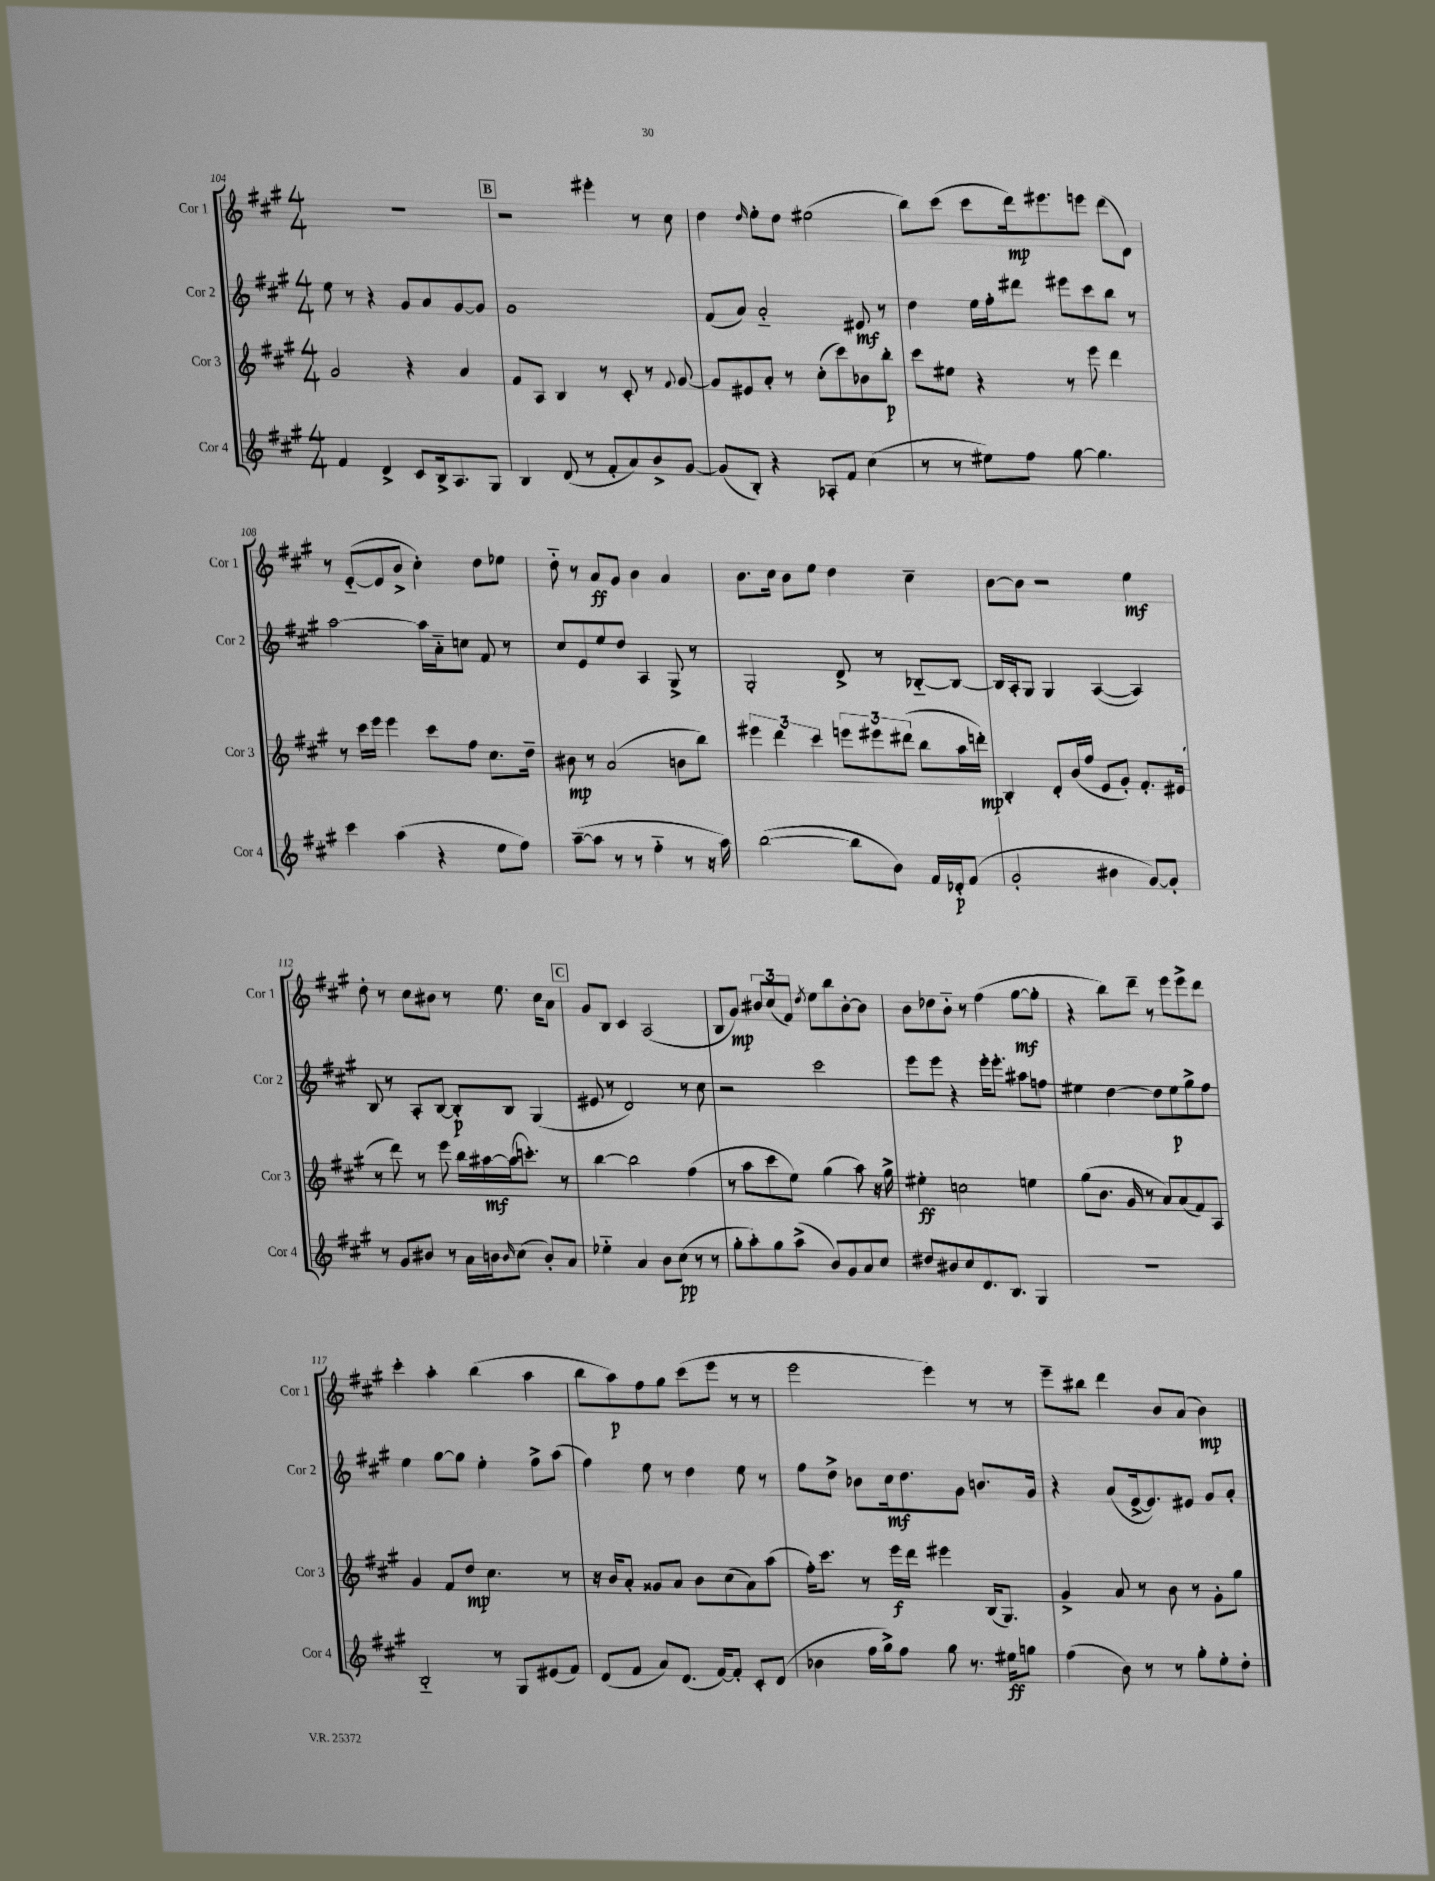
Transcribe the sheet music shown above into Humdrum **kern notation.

**kern	**dynam	**kern	**dynam	**kern	**dynam	**kern	**dynam
*part4	*part4	*part3	*part3	*part2	*part2	*part1	*part1
*staff4	*staff4	*staff3	*staff3	*staff2	*staff2	*staff1	*staff1
*I"Cor 4	*	*I"Cor 3	*	*I"Cor 2	*	*I"Cor 1	*
*I'Cor 4	*	*I'Cor 3	*	*I'Cor 2	*	*I'Cor 1	*
*clefG2	*	*clefG2	*	*clefG2	*	*clefG2	*
*k[f#c#g#]	*	*k[f#c#g#]	*	*k[f#c#g#]	*	*k[f#c#g#]	*
*M4/4	*	*M4/4	*	*M4/4	*	*M4/4	*
=104	=104	=104	=104	=104	=104	=104	=104
4f#/	.	2g#/	.	8ee\	.	1r	.
.	.	.	.	8r	.	.	.
4d^/	.	.	.	4r	.	.	.
8c#/L	.	4r	.	8g#/L	.	.	.
16B^/k	.	.	.	8a/	.	.	.
8.A/	.	.	.	.	.	.	.
.	.	4a/	.	[8g#/	.	.	.
8G#/J	.	.	.	8g#/J]	.	.	.
!!LO:REH:place=s1:t=B
=105	=105	=105	=105	=105	=105	=105	=105
4B/	.	8f#/L	.	1g#	.	2r	.
.	.	8A/J	.	.	.	.	.
(8d/	.	4B/	.	.	.	.	.
8r	.	.	.	.	.	.	.
8f#'/L	.	8r	.	.	.	4eee#X'\	.
8a/)	.	8c#'/	.	.	.	.	.
8b^/	.	8r	.	.	.	8r	.
.	.	8qqf#/	.	.	.	.	.
[8g#/J	.	[8g#/	.	.	.	8cc#\	.
=106	=106	=106	=106	=106	=106	=106	=106
(8g#/L]	.	8g#/L]	.	(8f#/L	.	4dd\	.
8B'/J)	.	8e#X/	.	8a/J)	.	.	.
.	.	.	.	.	.	16qqdd/	.
4r	.	8a'/J	.	2a/	.	8ee'\L	.
.	.	8r	.	.	.	8dd\J	.
8A-X'/L	.	(8cc#'\L	.	.	.	(2ee#X\	.
8f#/J	.	8ccc#\)	.	.	.	.	.
(4cc#\	.	8b-X\	.	8e#X/	mf	.	.
.	.	8bb'\J	p	8r	.	.	.
=107	=107	=107	=107	=107	=107	=107	=107
8r	.	8ccc#\L	.	4dd\	.	8bb\L)	.
8r	.	8ee#X\J	.	.	.	(8ccc#\J	.
8ee#X\L)	.	4r	.	16ee\LL	.	8ccc#\L	.
.	.	.	.	16ff#'\J	.	.	.
8ff#\J	.	.	.	8ddd#X\J	.	16ddd\k)	mp
.	.	.	.	.	.	8.eee#X\	.
[8gg#\	.	8r	.	8eee#X\L	.	.	.
4.gg#\]	.	8eee\	.	8ccc#\	.	8eeen\J	.
.	.	4ddd\	.	8bb\J	.	(8ddd\L	.
.	.	.	.	8r	.	8d\J)	.
!!LO:LB:g=z
=108	=108	=108	=108	=108	=108	=108	=108
4ccc#\	.	8r	.	[2aa\	.	8r	.
.	.	16ccc#\LL	.	.	.	([8e/L	.
.	.	16eee\JJ	.	.	.	.	.
(4aa\	.	4eee\	.	.	.	8e/]	.
.	.	.	.	.	.	8b^/J	.
4r	.	8ccc#\L	.	16aa\LL]	.	4cc#'\)	.
.	.	.	.	16a\J	.	.	.
.	.	8ff#\J	.	8ccn\J	.	.	.
8ee\L	.	8.cc#\L	.	8f#/	.	8dd\L	.
8ff#\J)	.	.	.	8r	.	8ee-X\J	.
.	.	16dd~\Jk	.	.	.	.	.
=109	=109	=109	=109	=109	=109	=109	=109
([8aa~\L	.	8b#X\	mp	8cc#/L	.	8dd\	.
8aa\J]	.	8r	.	8e/	.	8r	.
8r	.	(2a/	.	8ee/	.	8a/L	ff
8r	.	.	.	8dd/J	.	8g#/J	.
4ff#\	.	.	.	4A/	.	4b\	.
8r	.	8bn\L	.	8G#^/	.	4a/	.
16r	.	8bb\J)	.	8r	.	.	.
16aa\)	.	.	.	.	.	.	.
=110	=110	=110	=110	=110	=110	=110	=110
([2bb\	.	6eee#X\	.	2G#'/	.	8.b\L	.
.	.	6ddd\	.	.	.	.	.
.	.	.	.	.	.	16cc#\Jk	.
.	.	.	.	.	.	8b\L	.
.	.	6ccc#\	.	.	.	.	.
.	.	.	.	.	.	8ee\J	.
8bb\L]	.	12eeen\L	.	8d^/	.	4dd\	.
.	.	12eee#X\	.	.	.	.	.
8b\J)	.	.	.	8r	.	.	.
.	.	(12ddd#X\J	.	.	.	.	.
16f#/LL	.	8bb\L	.	[8B-X/L	.	4cc#~\	.
16d-X'/J	p	.	.	.	.	.	.
(8f#/J	.	16aa\L	.	8B-/J_	.	.	.
.	.	16dddn'\JJ)	mp	.	.	.	.
=111	=111	=111	=111	=111	=111	=111	=111
2g#'/	.	4B'/	.	16B-/LL]	.	[8b\L	.
.	.	.	.	16A'/J	.	.	.
.	.	.	.	8G#/J	.	8b\J]	.
.	.	8d'/L	.	4G#/	.	2r	.
.	.	(16b/L	.	.	.	.	.
.	.	16ff#/JJ	.	.	.	.	.
4b#X\	.	8e/L	.	([4A/	.	.	.
.	.	8g#'/J)	.	.	.	.	.
[8g#/L)	.	8.f#'/L	.	4A/])	.	4ee\	mf
8g#'/J]	.	.	.	.	.	.	.
.	.	(16e#X/Jk	.	.	.	.	.
!!LO:LB:g=z
=112	=112	=112	=112	=112	=112	=112	=112
8r	.	8r	.	8B/	.	8dd'\	.
8g#/L	.	8ddd\)	.	8r	.	8r	.
8b#X/J	.	8r	.	8A'/L	.	8cc#\L	.
8r	.	8eee\	.	[8B/J	.	8b#X\J	.
16a\LL	.	16bb\LL	.	8B'/L]	p	8r	.
16bn\J	.	[16aa#X\	mf	.	.	.	.
16qqb/	.	.	.	.	.	.	.
(8cc#\J	.	(16aa#\J]	.	8B/J	.	8.ee\	.
.	.	8.cccn'\J)	.	.	.	.	.
8b'/L)	.	.	.	(4G#/	.	.	.
.	.	.	.	.	.	16cc#\KL	.
8a/J	.	8r	.	.	.	8a\J	.
!!LO:REH:place=s1:t=C
=113	=113	=113	=113	=113	=113	=113	=113
4ee-X\	.	[4bb\	.	8e#X/	.	8g#/L	.
.	.	.	.	8r	.	8B/J	.
4a/	.	2bb\]	.	2d/)	.	4c#/	.
8b\L	.	.	.	.	.	(2A/	.
(8cc#\J	pp	.	.	.	.	.	.
8r	.	(4ff#\	.	8r	.	.	.
8r	.	.	.	8cc#\	.	.	.
=114	=114	=114	=114	=114	=114	=114	=114
8gg#'\L	.	8r	.	2r	.	8B/L	.
8aa'\)	.	8aa\L	.	.	.	8g#/J)	mp
8gg#\	.	8ccc#\	.	.	.	12b#X/L	.
.	.	.	.	.	.	(12cc#/	.
(8aa^\J	.	8ee\J)	.	.	.	.	.
.	.	.	.	.	.	12f#/J)	.
.	.	.	.	.	.	8qdd/	.
8b/L)	.	(4gg#\	.	2ccc#\	.	8ee\L	.
8g#/	.	.	.	.	.	8bb\	.
8a/	.	8aa\)	.	.	.	[8b#'\	.
8cc#/J	.	16r	.	.	.	8b#\J]	.
.	.	16gg#^\	.	.	.	.	.
=115	=115	=115	=115	=115	=115	=115	=115
8dd#X/L	.	4ee#X'\	ff	8eee\L	.	8b\L	.
8b#X/	.	.	.	8eee\J	.	8dd-X\	.
8cc#/	.	2ccn\	.	4r	.	8b\J	.
8.d/	.	.	.	.	.	8r	.
.	.	.	.	16eee'\KL	.	(4ff#\	.
8.B/J	.	.	.	8.eee'\J	.	.	.
4G#/	.	4een\	.	8aa#X\L	.	[8gg#\L	mf
.	.	.	.	8ffn\J	.	8gg#'\J]	.
=116	=116	=116	=116	=116	=116	=116	=116
1r	.	(8gg#\L	.	4ee#X\	.	4r	.
.	.	8.b\J	.	.	.	.	.
.	.	.	.	[4dd\	.	8bb\L)	.
.	.	16g#/	.	.	.	.	.
.	.	8r	.	.	.	8ddd~\J	.
.	.	8a/L)	.	8dd\L]	.	8r	.
.	.	(8a/	.	8ee#\	p	8eee\L	.
.	.	8f#/)	.	8gg#^\	.	8eee^\	.
.	.	8A/J	.	8ff#\J	.	8ddd\J	.
!!LO:LB:g=z
=117	=117	=117	=117	=117	=117	=117	=117
2B/	.	4g#/	.	4ee\	.	4ccc#'\	.
.	.	8f#/L	.	[8gg#\L	.	4aa'\	.
.	.	8dd/J	mp	8gg#\J]	.	.	.
8r	.	4.cc#\	.	4ee'\	.	(4bb\	.
8G#/L	.	.	.	.	.	.	.
(8e#X/	.	.	.	8ff#^\L	.	4aa\	.
8f#/J)	.	8r	.	(8aa\J	.	.	.
=118	=118	=118	=118	=118	=118	=118	=118
(8d/L	.	16r	.	4ff#\)	.	8bb\L	.
.	.	16b/KL	.	.	.	.	.
8f#/J	.	8a'/J	.	.	.	8aa\)	p
8a/L)	.	8g##X/L	.	8ee\	.	8ff#\	.
(8.d/J	.	8a/J	.	8r	.	8gg#\J	.
.	.	8b\L	.	4dd\	.	(8ccc#\L	.
[16f#/KL)	.	.	.	.	.	.	.
8f#'/J]	.	(8cc#\	.	.	.	8eee\J	.
8c#'/L	.	8a\)	.	8ee\	.	8r	.
(8d/J	.	(8aa\J	.	8r	.	8r	.
=119	=119	=119	=119	=119	=119	=119	=119
4b-X\	.	16ff#'\KL)	.	8ff#\L	.	2eee\	.
.	.	8.ccc#\J	.	.	.	.	.
.	.	.	.	8dd^\J	.	.	.
16ff#\LL	.	8r	.	8b-X\L	.	.	.
16gg#^\J)	.	.	.	.	.	.	.
8ff#\J	.	16eee\LL	f	16cc#\k	mf	.	.
.	.	16ddd\JJ	.	8.dd\	.	.	.
8gg#\	.	4eee#X\	.	.	.	4eee\)	.
8.r	.	.	.	8g#\J	.	.	.
.	.	(16B/KL	.	8.bn/L	.	8r	.
16ee#X\KL	ff	8.G#/J)	.	.	.	.	.
8ggn\J	.	.	.	.	.	8r	.
.	.	.	.	16g#/Jk	.	.	.
=120	=120	=120	=120	=120	=120	=120	=120
(4ff#\	.	4g#^/	.	4r	.	8eee~\L	.
.	.	.	.	.	.	8bb#X\J	.
8b\)	.	8a/	.	(8a/L	.	4ddd\	.
8r	.	8r	.	[16e^/k	.	.	.
.	.	.	.	8.e/])	.	.	.
8r	.	8b\	.	.	.	8b/L	.
8gg#'\L	.	8r	.	8e#X/J	.	(8a/J	.
8ee'\	.	8g#'\L	.	8g#/L	.	4b\)	mp
8dd'\J	.	8gg#\J	.	8a'/J	.	.	.
==	==	==	==	==	==	==	==
*-	*-	*-	*-	*-	*-	*-	*-
